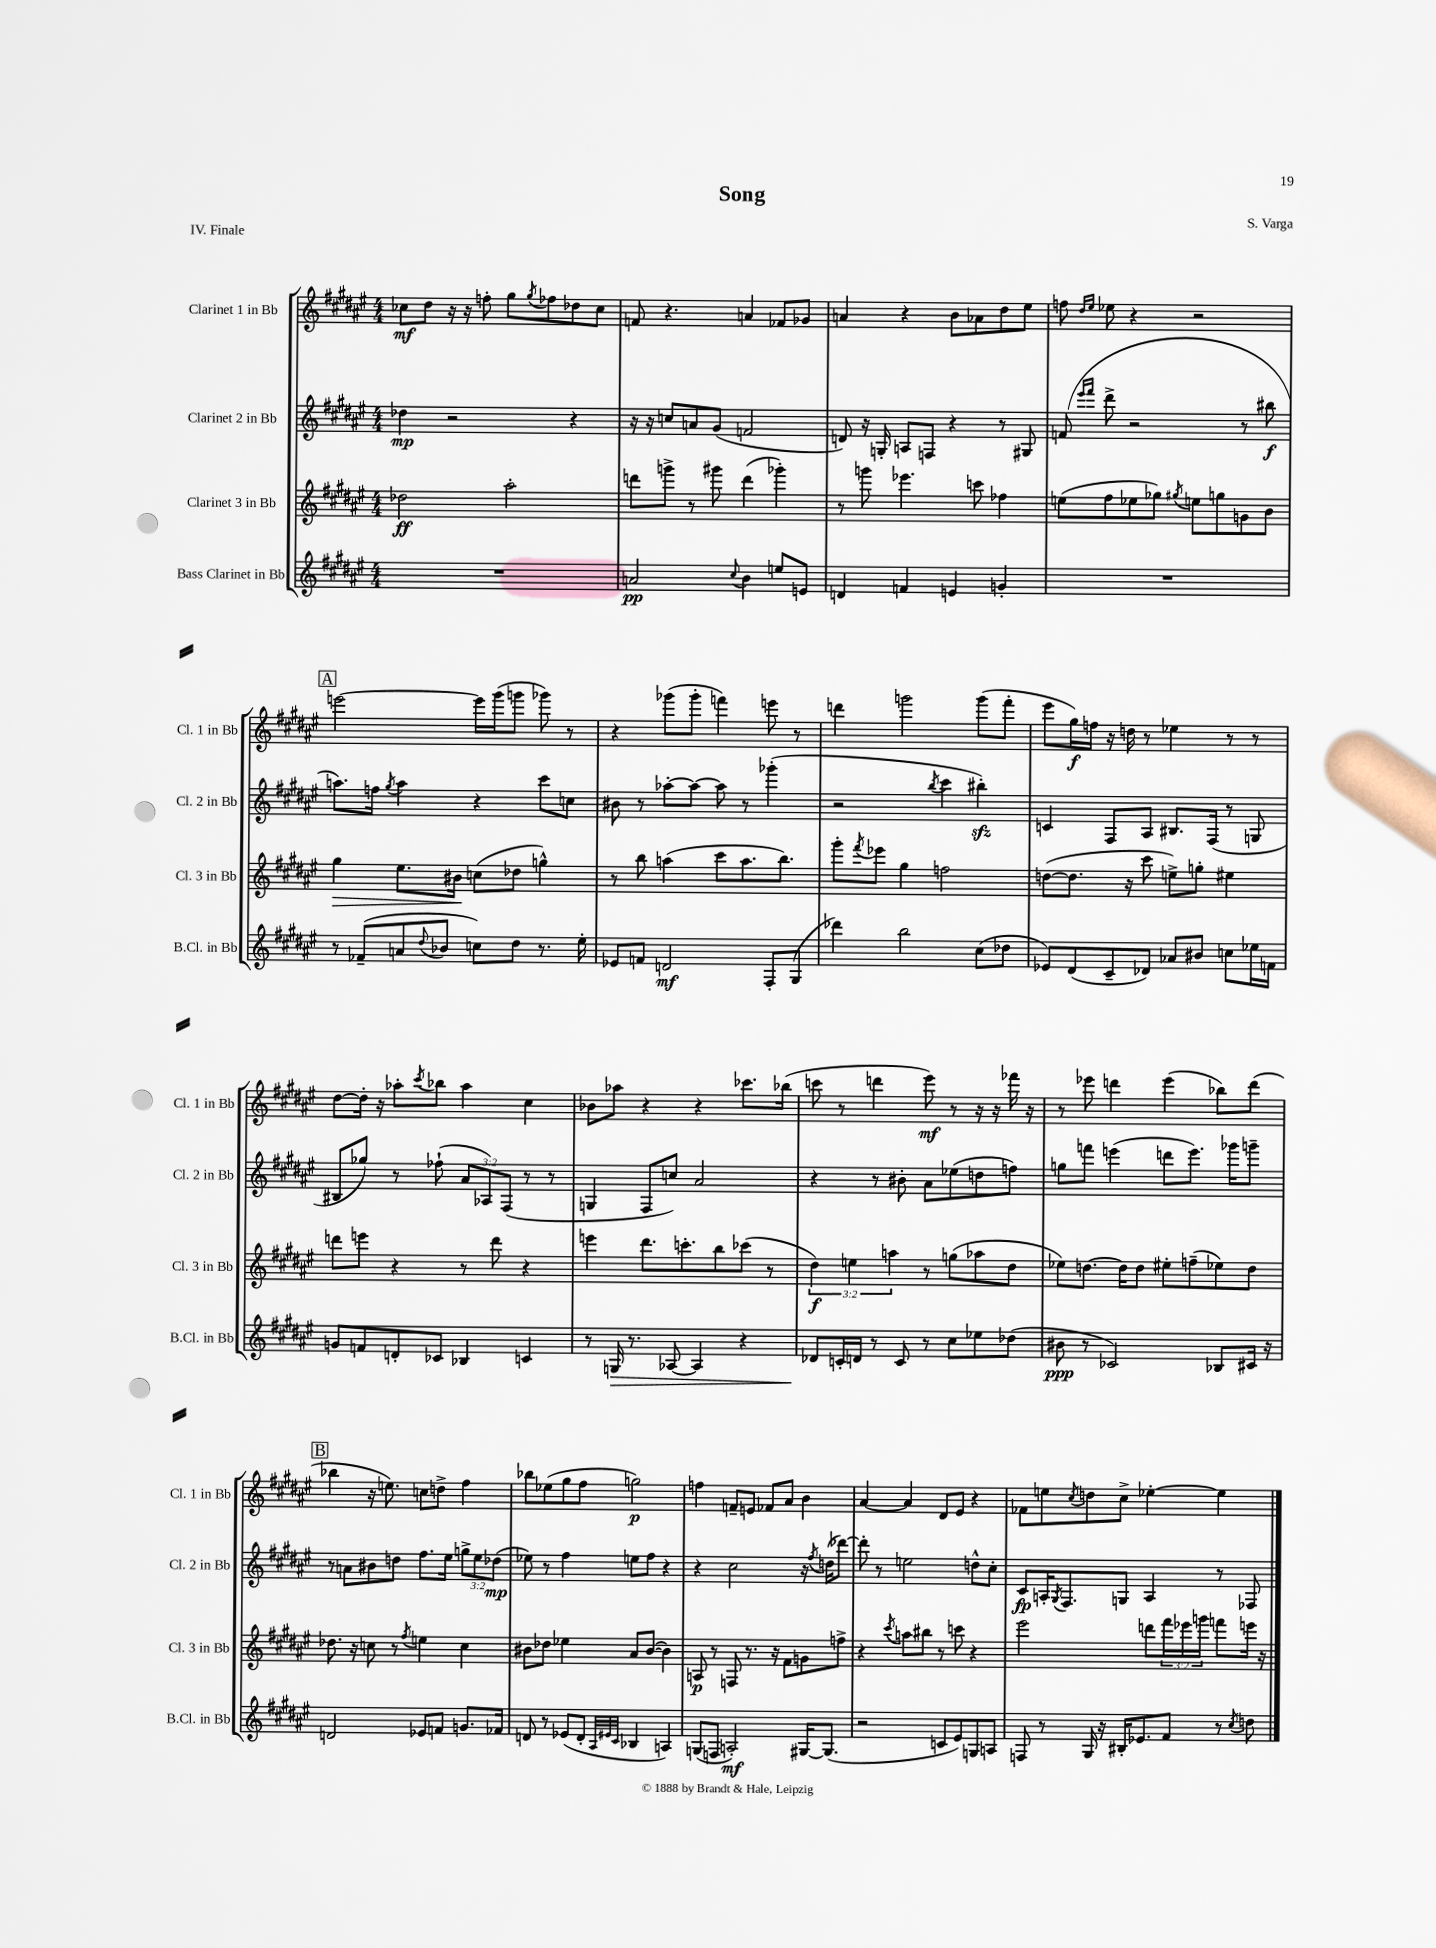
\header { title = "Song" composer = "S. Varga" piece = "IV. Finale" }
<<
\new StaffGroup <<
\new Staff = "s0" \with { instrumentName = "Clarinet 1 in Bb" shortInstrumentName = "Cl. 1 in Bb" } {
    \clef treble \key fis \major \numericTimeSignature \time 4/4
    ces''8\mf dis''8 r16 r16 f''8-. gis''8 \acciaccatura { gis''8 } fes''8 des''8 ces''8 |
    f'8 r4. a'4 fes'8 ges'8 |
    a'4 r4 b'8 aes'8 dis''8 eis''8 |
    f''8 \grace { dis''16 eis''16 } ees''8 r4 r2 |
    \mark \markup { \box "A" } e'''2~ e'''16 gis'''16( g'''8 ges'''8) r8 |
    r4 ges'''8( ges'''8-. f'''4) e'''8 r8 |
    d'''4 g'''2 g'''8( fis'''8-. |
    eis'''8 gis''16\f) f''16 r16 d''16 r8 ees''4 r8 r8 |
    dis''8~ dis''16-. r16 aes''8-. \acciaccatura { cis'''8 } bes''8 aes''4 cis''4 |
    bes'8 aes''8 r4 r4 ces'''8. bes''16( |
    c'''8 r8 d'''4 eis'''8\mf) r8 r16 r16 fes'''16 r16 |
    r8 ees'''8 d'''4 ees'''4( bes''8) d'''8( |
    \mark \markup { \box "B" } bes''4 r16 e''8.) c''8 d''8-> fis''4 |
    bes''8 ees''8( gis''8 fis''8 g''2\p) |
    f''4 f'8-- e'8 fes'8 ais'8 b'4 |
    ais'4~ ais'4 dis'8 eis'8 r4 |
    fes'8 e''8 \acciaccatura { cis''8 } d''8 cis''8-> ees''4~-. ees''4 \bar "|." |
}
\new Staff = "s1" \with { instrumentName = "Clarinet 2 in Bb" shortInstrumentName = "Cl. 2 in Bb" } {
    \clef treble \key fis \major \numericTimeSignature \time 4/4 \override Staff.TupletNumber.text = #tuplet-number::calc-fraction-text
    des''4\mp r2 r4 |
    r16 r16 c''8 a'8 gis'8( f'2 |
    d'8) r16 g16-. a8 f8 r4 r8 gis8 |
    f'8( \grace { eis'''16 fis'''16 } dis'''8-> r2 r8 bis''8\f |
    \mark \markup { \box "A" } a''8.) f''16 \acciaccatura { gis''8 } a''4 r4 cis'''8 c''8 |
    bis'8 r8 aes''8~-. aes''8~ aes''8 r8 ges'''4-.( |
    r2 \acciaccatura { b''8 } cis'''4 bis''4-.\sfz) |
    c'4 fis8 ais8 bis8. fis16( r8 g8 |
    bis8 ges''8) r8 fes''8-!( \tuplet 3/2 { ais'8 aes8) fis8( } r8 r8 |
    g4 fis8 c''8) ais'2 |
    r4 r8 bis'8-. ais'8 ees''8( d''8 f''8) |
    g''8 f'''8 e'''4( d'''8 e'''8.) ges'''16 g'''8-- |
    \mark \markup { \box "B" } r8 a'8 bis'8 d''8 fis''8. eis''16 \tuplet 3/2 { g''8-> eis''8 des''8\mp( } |
    ees''8) r8 fis''4 e''8 fis''8 r4 |
    r4 cis''2 r16 \acciaccatura { fis''8 } d''16( des'''8~) |
    des'''8-. r8 e''2 d''8-^ cis''8-. |
    cis'8\fp a16-. \acciaccatura { gis8 } fis8. g8 a4 r8 fes8 \bar "|." |
}
\new Staff = "s2" \with { instrumentName = "Clarinet 3 in Bb" shortInstrumentName = "Cl. 3 in Bb" } {
    \clef treble \key fis \major \numericTimeSignature \time 4/4 \override Staff.TupletNumber.text = #tuplet-number::calc-fraction-text
    des''2\ff ais''2-. |
    d'''8 g'''8-> r8 gis'''8 d'''4( ges'''4-.) |
    r8 g'''8 ees'''4. c'''8 fes''4 |
    e''8( fis''8 ees''8 ges''8) \acciaccatura { gis''8 } e''8 g''8 g'8 b'8 |
    \mark \markup { \box "A" } gis''4\> eis''8. bis'16\! c''8( des''8 g''4-^) |
    r8 b''8 a''4( cis'''8 a''8. b''8.) |
    gis'''8-. \acciaccatura { fis'''8 } ees'''8 gis''4 f''2 |
    d''8~( d''8. r16 cis'''8 e''8->) g''8-. eis''4 |
    d'''8 e'''8 r4 r8 d'''8 r4 |
    e'''4 dis'''8. c'''8.-. b''8 ces'''8( r8 |
    \tuplet 3/2 { dis''4\f) e''4 a''4 } r8 g''8( aes''8 dis''8 |
    ees''8) d''8.~ d''16 d''8 eis''8-. f''8--( ees''8) d''8 |
    \mark \markup { \box "B" } des''8. r16 c''8 r8 \acciaccatura { fis''8 } e''4 c''4 |
    bis'8 des''8 ees''4 ais'8 bis'8~( bis'4) |
    a8\p r8 f8 r8. r16 fis'8 g'8 f''8-> |
    r4 \acciaccatura { cis'''8 } a''8 bis''8 r8 c'''8 r4 |
    eis'''2 d'''8 \tuplet 3/2 { fis'''16 ees'''16 g'''16 } f'''8 e'''16 r16 \bar "|." |
}
\new Staff = "s3" \with { instrumentName = "Bass Clarinet in Bb" shortInstrumentName = "B.Cl. in Bb" } {
    \clef treble \key fis \major \numericTimeSignature \time 4/4
    R1 |
    a'2\pp \appoggiatura { cis''8 } b'4 e''8 e'8 |
    d'4 f'4 e'4 g'4-. |
    R1 |
    \mark \markup { \box "A" } r8 fes'8--( a'8 \appoggiatura { dis''8 } bes'8 c''8) dis''8 r8. eis''16-. |
    ees'8 f'8 d'2\mf fis8-. gis8( |
    des'''4) b''2 cis''8( des''8 |
    ees'8) dis'8( cis'8-- des'8) aes'8 bis'8 c''8 ees''16 f'16 |
    g'8 f'8 d'8-. ces'8 bes4 c'4 |
    r8 g16\> r8. aes8~ aes4 r4 |
    des'8\! c'16-. d'16 r8 c'8 r8 cis''8 ees''8 des''8( |
    bis'8\ppp r8 ces'2) bes8 cis'16 r16 |
    \mark \markup { \box "B" } d'2 ees'8 f'8 g'8. fes'16 |
    d'8 r8 ees'8( d'8-. \grace { ais32 eis'32 cis'32 } bes4 a4) |
    g8( f8 a2-.\mf) gis16~ gis8.( |
    r2 c'8 eis'8) g8 a8 |
    f8 r8 gis16 r16 bis16-. ees'8. fis'8 r8 \acciaccatura { cis''8 } d''8 \bar "|." |
}
>>
>>
\layout { \context { \Score \remove "Bar_number_engraver" } }
